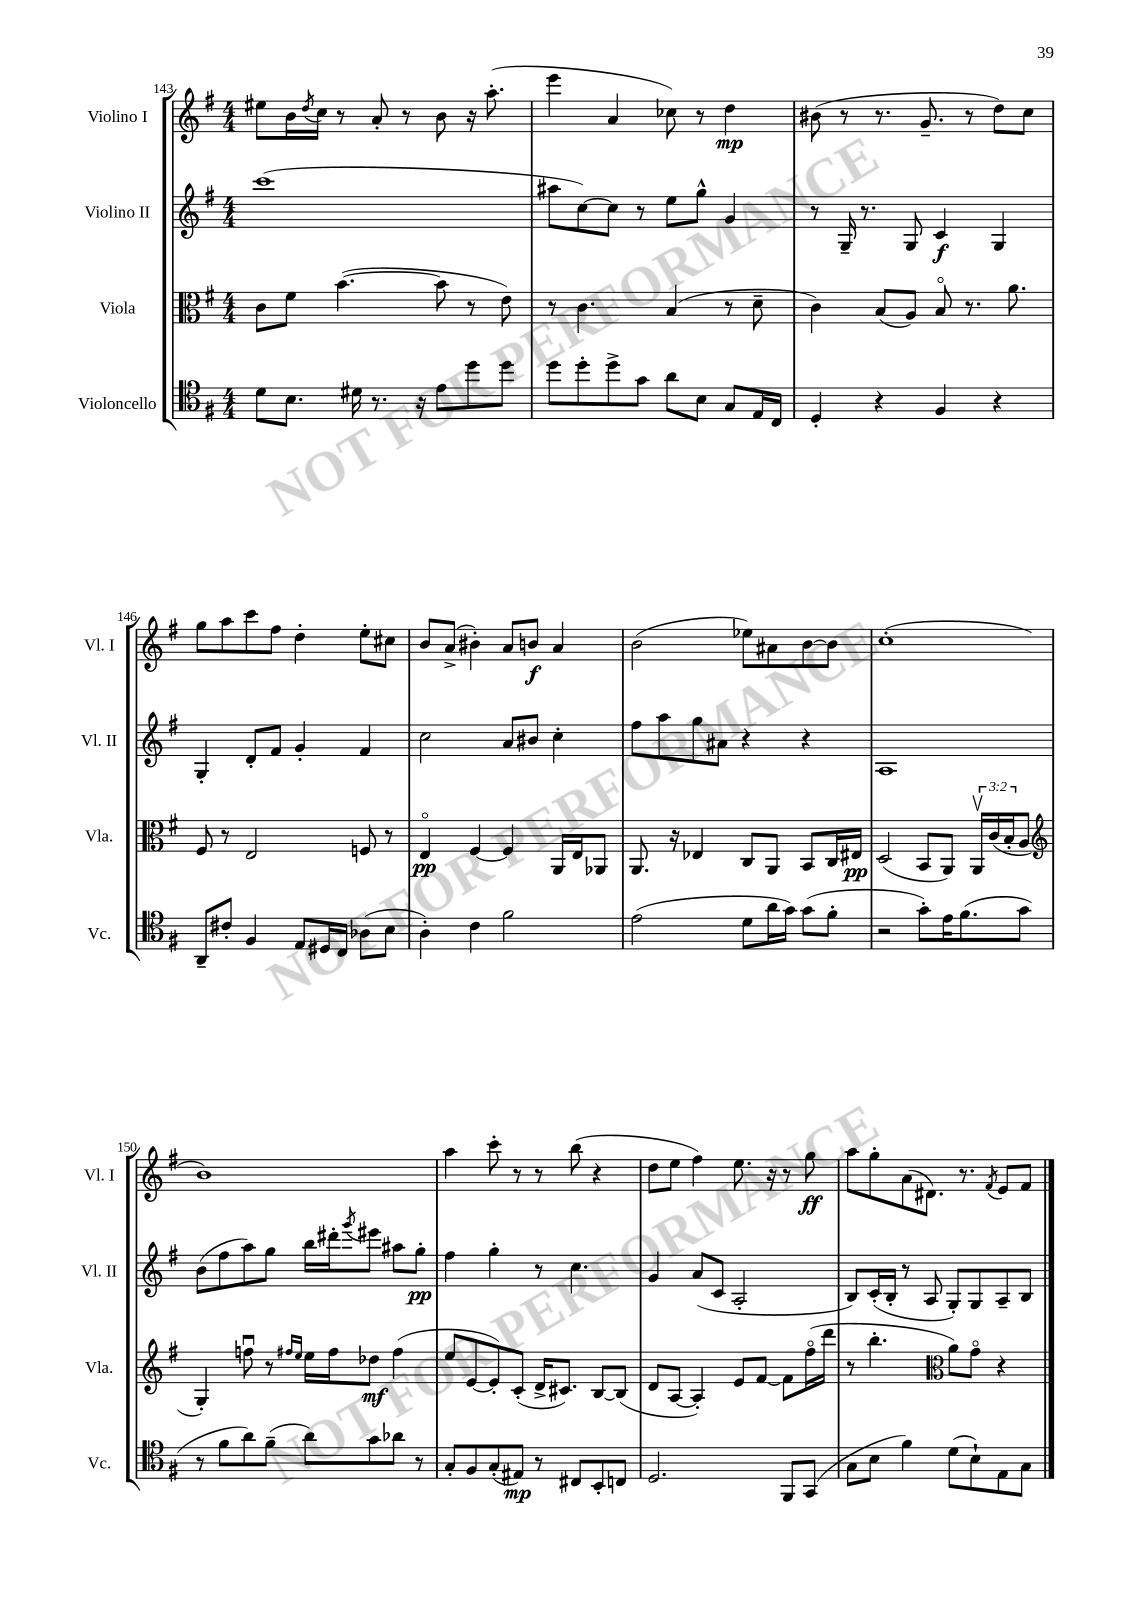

**kern	**kern	**kern	**kern
*staff4	*staff3	*staff2	*staff1
*clefC4	*clefC3	*clefG2	*clefG2
*k[f#]	*k[f#]	*k[f#]	*k[f#]
*M4/4	*M4/4	*M4/4	*M4/4
8d	8c	(1ccc	8ee#
8.B	8f#	.	16b
.	.	.	8qdd
.	.	.	16cc
.	([4.b	.	8r
16d#	.	.	.
8.r	.	.	8a'
.	.	.	8r
16r	.	.	.
8e	8b]	.	8b
8dd	8r	.	16r
.	.	.	(8.aa'
8dd	8e)	.	.
=	=	=	=
8dd	8r	8aa#	4eee
8dd'	4.c	[8cc)	.
8dd^	.	8cc]	4a
8g	.	8r	.
8a	(4B	8ee	8cc-)
8B	.	8gg^^	8r
8G	8r	4g	4dd
16E	8d~	.	.
16C	.	.	.
=	=	=	=
4D'	4c)	8r	(8b#
.	.	16G~	8r
.	.	8.r	.
4r	(8B	.	8.r
.	8A)	8G	.
.	.	.	8.g~
4F#	8Bo	4c	.
.	8.r	.	8r
4r	.	4G	8dd)
.	8.a	.	.
.	.	.	8cc
=	=	=	=
8AA~	8F#	4G'	8gg
8c#'	8r	.	8aa
4F#	2E	8d'	8ccc
.	.	8f#	8ff#
8E	.	4g'	4dd'
16D#	.	.	.
16C	.	.	.
(8A-	8F	4f#	8ee'
8B	8r	.	8cc#
=	=	=	=
4A')	4Eo	2cc	8b
.	.	.	(8a^
4c	[4F#	.	4b#')
2f#	4F#]	8a	8a
.	.	8b#	8b
.	16AA	4cc'	4a
.	16E	.	.
.	8AA-	.	.
=	=	=	=
(2e	8.AA	8ff#	(2b
.	.	8aa	.
.	16r	.	.
.	4E-	8gg	.
.	.	8a#	.
8d	8C	4r	8ee-)
16a	8AA	.	8a#
16g)	.	.	.
(8g	8BB	4r	[8b
8f#'	16C	.	8b]
.	16E#	.	.
=	=	=	=
2r	(2D	1A	(1cc'
8g')	8BB	.	.
16e	8AA)	.	.
(8.f#	.	.	.
.	24AAv	.	.
.	(24c	.	.
.	24B'	.	.
8g	8A	.	.
=	=	=	=
*	*clefG2	*	*
8r	4G')	(8b	1b)
8f#	.	8ff#	.
8a)	8ffu	8aa)	.
(8f#~	8r	8gg	.
.	16qqff#	.	.
.	16qqee	.	.
8a)	16ee	16bb	.
.	16ff#	16ddd#'	.
.	.	8qggg	.
8g	8dd-	8eee#	.
8a-	(4ff#	8aa#	.
8r	.	8gg'	.
=	=	=	=
8G'	8ee	4ff#	4aa
8F#	[8e	.	.
(8G'	8e'])	4gg'	8ccc'
8E#)	(8c'	.	8r
8r	16d^	8r	8r
.	8.c#)	.	.
8C#	.	4.cc	(8bb
8BB'	[8B	.	4r
8C	(8B]	.	.
=	=	=	=
2.D	8d	4g	8dd
.	[8A	.	8ee
.	4A'])	(8a	4ff#)
.	.	8c	.
.	8e	2A'	8.ee
.	[8f#	.	.
.	.	.	16r
8FF#	8f#]	.	8r
(8GG	(16ff#o	.	8gg
.	16ddd	.	.
=	=	=	=
8G	8r	8B)	8aa
8B	4.bb'	(16c'	8gg'
.	.	16B'	.
4f#)	.	8r	(8a
.	.	8A	8.d#)
*	*clefC3	*	*
(8d	8a)	8G')	.
.	.	.	8.r
8B`)	8go	8G	.
.	.	.	8qf#
8E	4r	8A~	8e
8G	.	8B	8f#
==	==	==	==
*-	*-	*-	*-
